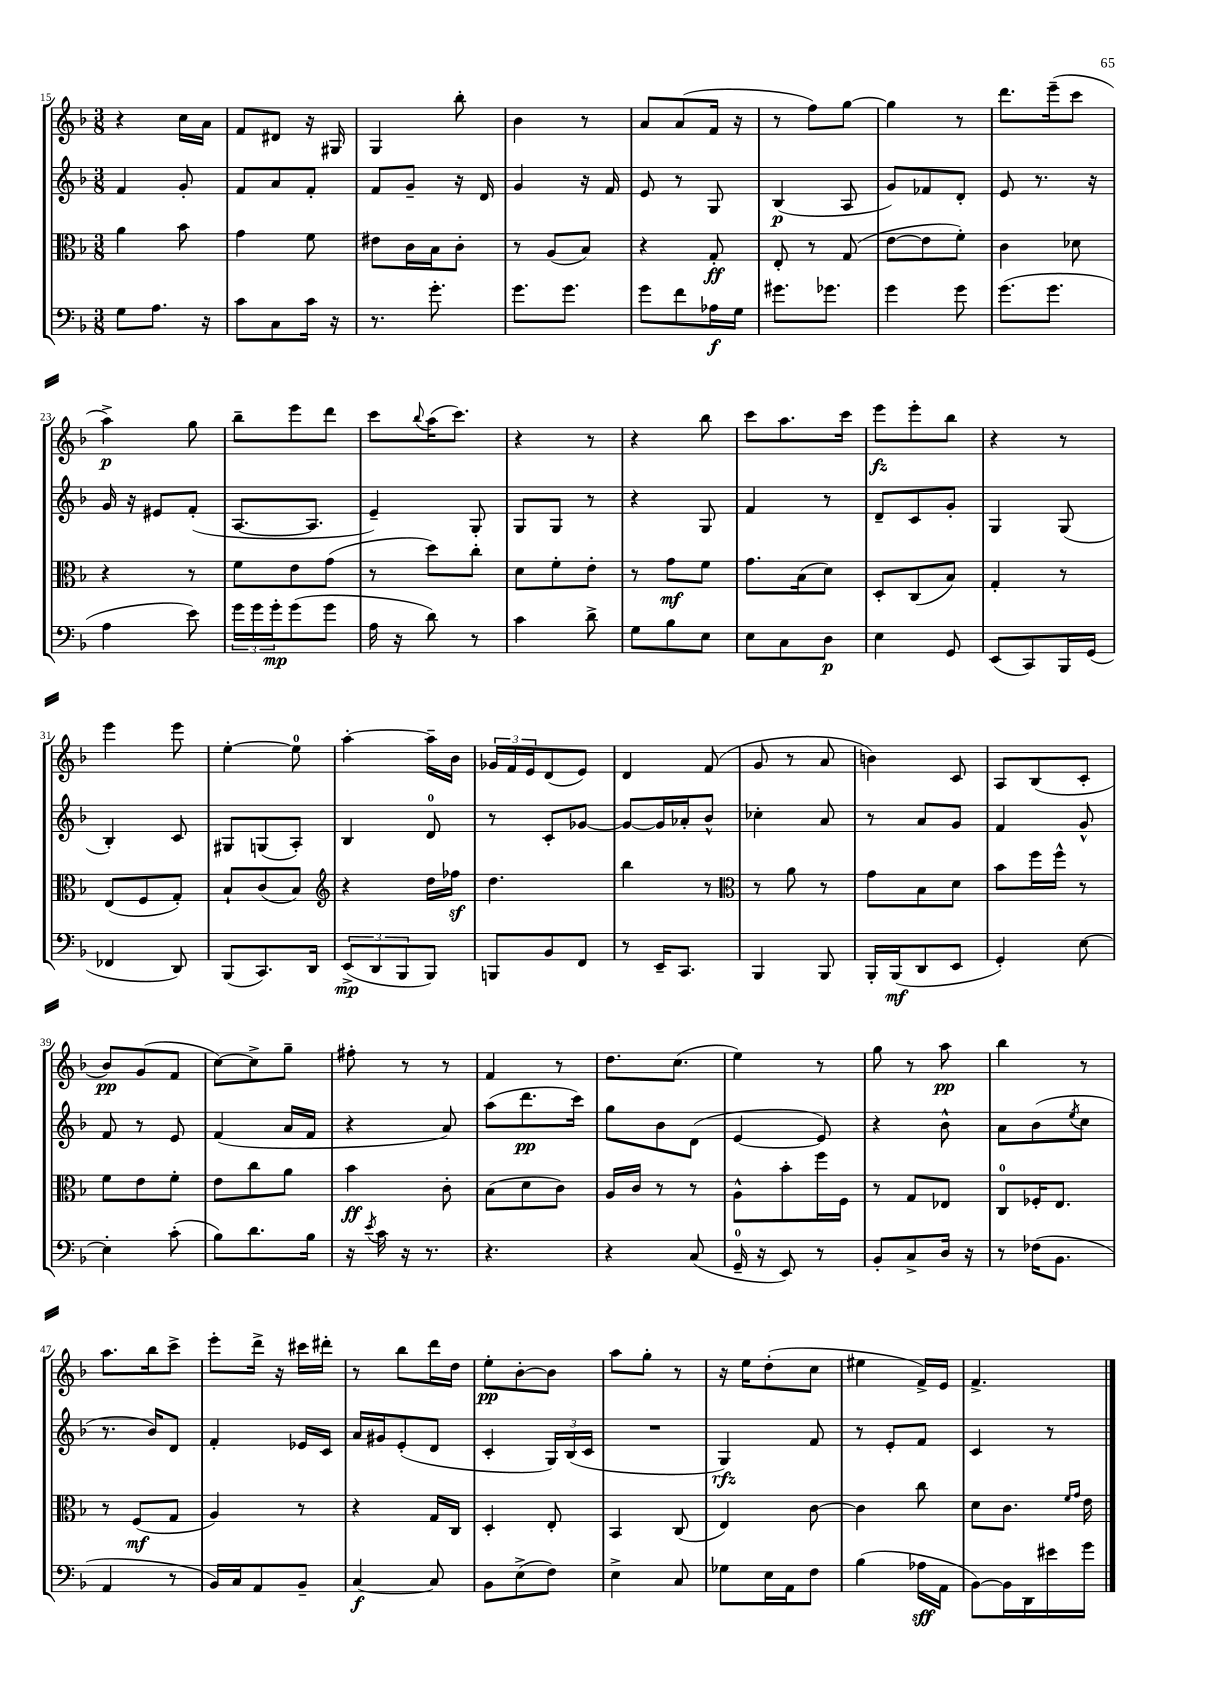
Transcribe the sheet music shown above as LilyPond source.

<<
\new StaffGroup <<
\new Staff = "s0" {
    \clef treble \key f \major \numericTimeSignature \time 3/8
    r4 c''16 a'16 |
    f'8 dis'8 r16 gis16 |
    g4 bes''8-. |
    bes'4 r8 |
    a'8 a'8( f'16 r16 |
    r8 f''8) g''8~ |
    g''4 r8 |
    d'''8. e'''16--( c'''8 |
    a''4->\p) g''8 |
    bes''8-- e'''8 d'''8 |
    c'''8 \appoggiatura { bes''8 } a''16( c'''8.) |
    r4 r8 |
    r4 bes''8 |
    c'''8 a''8. c'''16 |
    e'''8\fz e'''8-. bes''8 |
    r4 r8 |
    e'''4 e'''8 |
    e''4~-. e''8-0 |
    a''4~-. a''16-- bes'16 |
    \tuplet 3/2 { ges'16 f'16 e'16 } d'8( e'8) |
    d'4 f'8( |
    g'8 r8 a'8 |
    b'4) c'8 |
    a8 bes8( c'8-. |
    bes'8\pp) g'8( f'8 |
    c''8~) c''8-> g''8-- |
    fis''8-. r8 r8 |
    f'4 r8 |
    d''8. c''8.( |
    e''4) r8 |
    g''8 r8 a''8\pp |
    bes''4 r8 |
    a''8. bes''16 c'''8-> |
    e'''8-. d'''16-> r16 cis'''16 dis'''16-. |
    r8 bes''8 d'''16 d''16 |
    e''8-.\pp bes'8~-. bes'8 |
    a''8 g''8-. r8 |
    r16 e''16 d''8-.( c''8 |
    eis''4 f'16->) e'16 |
    f'4.-> \bar "|." |
}
\new Staff = "s1" {
    \clef treble \key f \major \numericTimeSignature \time 3/8
    f'4 g'8-. |
    f'8 a'8 f'8-. |
    f'8 g'8-- r16 d'16 |
    g'4 r16 f'16 |
    e'8 r8 g8 |
    bes4\p( a8 |
    g'8) fes'8 d'8-. |
    e'8 r8. r16 |
    g'16 r16 eis'8 f'8-.( |
    a8.~ a8. |
    e'4--) g8-. |
    g8 g8 r8 |
    r4 g8 |
    f'4 r8 |
    d'8-- c'8 g'8-. |
    g4 g8( |
    bes4-.) c'8 |
    gis8 g8( a8-.) |
    bes4 d'8-0 |
    r8 c'8-. ges'8~ |
    ges'8~ ges'16 aes'16-. bes'8-^ |
    ces''4-. a'8 |
    r8 a'8 g'8 |
    f'4 g'8-^ |
    f'8 r8 e'8 |
    f'4( a'16 f'16 |
    r4 a'8) |
    a''8( d'''8.\pp c'''16) |
    g''8 bes'8 d'8( |
    e'4~ e'8) |
    r4 bes'8-^ |
    a'8 bes'8( \acciaccatura { e''8 } c''8 |
    r8. bes'16) d'8 |
    f'4-. ees'16 c'16 |
    a'16 gis'16 e'8-.( d'8 |
    c'4-. \tuplet 3/2 { g16) bes16( c'16 } |
    R4. |
    g4\rfz) f'8 |
    r8 e'8-. f'8 |
    c'4 r8 \bar "|." |
}
\new Staff = "s2" {
    \clef alto \key f \major \numericTimeSignature \time 3/8
    a'4 bes'8 |
    g'4 f'8 |
    eis'8 c'16 bes16 c'8-. |
    r8 a8( bes8) |
    r4 g8-.\ff |
    e8-. r8 g8( |
    e'8~ e'8 f'8-.) |
    c'4 des'8 |
    r4 r8 |
    f'8 e'8 g'8( |
    r8 d''8) c''8-. |
    d'8 f'8-. e'8-. |
    r8 g'8\mf f'8 |
    g'8. bes16( d'8) |
    d8-. c8( bes8) |
    g4-. r8 |
    e8( f8 g8-.) |
    bes8-! c'8( bes8) |
    \clef treble r4 d''16 fes''16\sf |
    d''4. |
    bes''4 r8 |
    \clef alto r8 a'8 r8 |
    g'8 bes8 d'8 |
    bes'8 f''16 f''16-^ r8 |
    f'8 e'8 f'8-. |
    e'8 c''8 a'8 |
    bes'4\ff c'8-. |
    bes8( d'8 c'8) |
    a16 c'16 r8 r8 |
    a8-^ bes'8-. f''16 f16 |
    r8 g8 ees8 |
    c8-0 fes16-. e8. |
    r8 f8\mf( g8 |
    a4) r8 |
    r4 g16 c16 |
    d4-. e8-. |
    bes,4 c8( |
    e4) c'8~ |
    c'4 c''8 |
    d'8 c'8. \grace { f'16 g'16 } e'16 \bar "|." |
}
\new Staff = "s3" {
    \clef bass \key f \major \numericTimeSignature \time 3/8
    g8 a8. r16 |
    c'8 c8 c'16 r16 |
    r8. g'8.-. |
    g'8. g'8. |
    g'8 f'8 aes16\f g16 |
    gis'8. ges'8. |
    g'4 g'8 |
    g'8.( g'8. |
    a4 e'8) |
    \tuplet 3/2 { g'16 g'16 g'16-.\mp } g'8( g'8 |
    a16 r16 d'8) r8 |
    c'4 d'8-> |
    g8 bes8 e8 |
    e8 c8 d8\p |
    e4 g,8 |
    e,8( c,8) bes,,16 g,16( |
    fes,4 d,8) |
    bes,,8( c,8.) d,16 |
    \tuplet 3/2 { e,8->\mp( d,8 bes,,8 } bes,,8) |
    b,,8 bes,8 f,8 |
    r8 e,16-- c,8. |
    bes,,4 bes,,8 |
    bes,,16-. bes,,16\mf( d,8 e,8 |
    g,4-.) e8~ |
    e4-. c'8-.( |
    bes8) d'8. bes16 |
    r16 \acciaccatura { e'8 } c'16 r16 r8. |
    r4. |
    r4 c8( |
    g,16-0-- r16 e,8) r8 |
    bes,8-. c8-> d16 r16 |
    r8 fes16( bes,8. |
    a,4 r8 |
    bes,16) c16 a,8 bes,8-- |
    c4~\f c8 |
    bes,8 e8->( f8) |
    e4-> c8 |
    ges8 e16 a,16 f8 |
    bes4( aes16\sff a,16 |
    bes,8~) bes,16 d,16 eis'16 g'16 \bar "|." |
}
>>
>>
\layout { \context { \Score currentBarNumber = #15 } }
